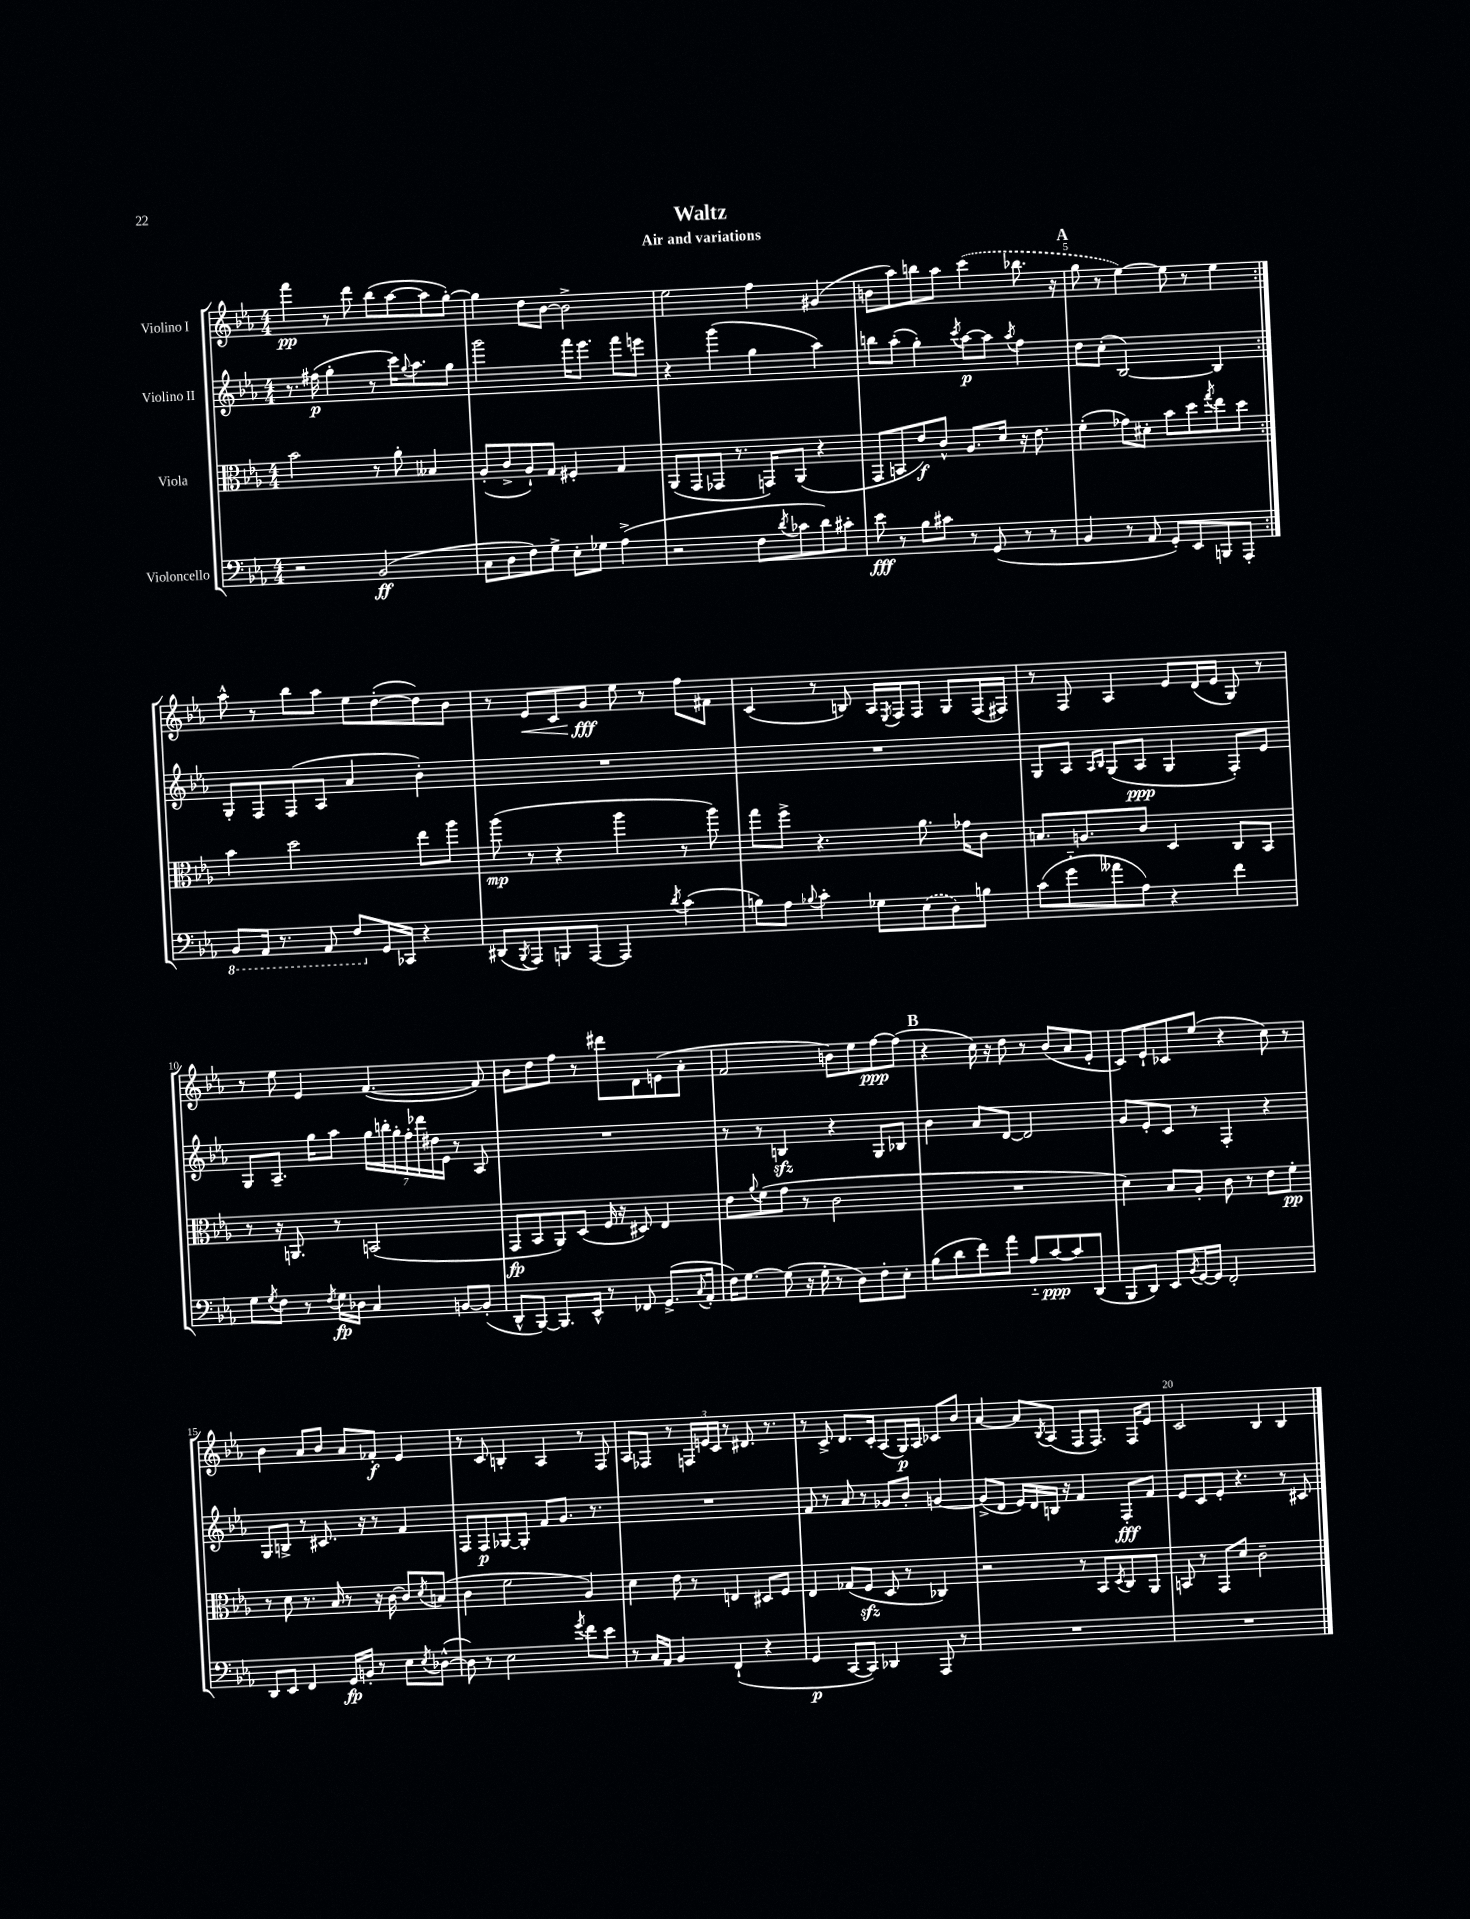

**kern	**kern	**kern	**kern
*staff4	*staff3	*staff2	*staff1
*clefF4	*clefC3	*clefG2	*clefG2
*k[b-e-a-]	*k[b-e-a-]	*k[b-e-a-]	*k[b-e-a-]
*M4/4	*M4/4	*M4/4	*M4/4
2r	2b-	8.r	4fff
.	.	(16ff#	.
.	.	4gg'	8r
.	.	.	8ddd
(2BB-	8r	8r	(8bb-
.	8a-'	16ccc)	[8aa-
.	.	8qqgg	.
.	.	8.aa-	.
.	4B--	.	8aa-]
.	.	8gg	[8gg')
=	=	=	=
8C	(8A-'	2ggg	4gg]
8D	8c^	.	.
8F)	8A-`)	.	8dd
8G^	8G	.	[8b-
8E-'	4F#'	16fff	2b-^]
.	.	8.eee-	.
8G-	.	.	.
(4A-^	4G	8fff	.
.	.	8eee	.
=	=	=	=
2r	(8AA-	4r	2ee-
.	8GG	.	.
.	8GG-	(4ggg	.
.	8.r	.	.
8F	.	4gg	4ff
.	16GG)	.	.
8qd	.	.	.
8c-	(8AA-	.	.
8d)	4r	4aa-)	(4g#
8c#'	.	.	.
=	=	=	=
8e-	8GG	8bb	8b
8r	8BB	(8aa-'	8aa-)
8B-	8e-)	4gg')	8bb
8c#	8c^^	.	8aa-
.	.	8qccc	.
8r	8.A-	[8aa-	(4ccc
(8GG	.	8aa-]	.
.	16d	.	.
.	.	8qaa-	.
8r	16r	4ff	8.bb-
.	8.e-	.	.
8r	.	.	.
.	.	.	16r
=	=	=	=
4BB-	(4f'	8dd	8gg
.	.	(8cc'	8r
8r	8g-)	[2B-)	[4ee-)
8AA-	8d#'	.	.
8GG')	8b-	.	8ee-]
8EE-	8dd	.	8r
.	8qgg	.	.
8BBB	8ee-	4B-]	4ee-
8AAA-'	8dd	.	.
=:|!	=:|!	=:|!	=:|!
8BBB-	4b-	8G'	8aa-^^
16AAA-	.	8F	8r
8.r	.	.	.
.	2dd	(8F	8bb-
8AAA-	.	8A-	8aa-
8FF	.	4a-	8ee-
16GG	.	.	([8dd'
16CC-	.	.	.
4r	8ee-	4b-')	8dd])
.	8aa-	.	8b-
=	=	=	=
(8DD#	(8aa-	1r	8r
8qBBB-	.	.	.
8AAA-)	8r	.	8e-
8BBB	4r	.	8c
[8AAA-	.	.	8g
4AAA-]	4aa-	.	8ee-
.	.	.	8r
8qd	.	.	.
(4c	8r	.	8ff
.	8aa-)	.	8f#
=	=	=	=
8B)	8gg	1r	(4c
8A-	8ff^	.	.
8qqB-	.	.	.
4c'	4.r	.	8r
.	.	.	8B)
8G-	.	.	16A-
.	.	.	8qE-
.	.	.	16F
(8E-	8.a-	.	8F
8D)	.	.	8G
.	16g-	.	.
8B	8c	.	(16F
.	.	.	16F#)
=	=	=	=
(8c	8.B	8G	8r
8g'~	.	8A-	8F
.	8.A	.	.
.	.	16qqA-	.
.	.	16qqB-	.
8a--	.	(8G	4A-
8A-)	8c	8A-	.
4r	4D	4G	8e-
.	.	.	(16d
.	.	.	16e-
4f	8C	8F')	8G)
.	8BB-	8e-	8r
=	=	=	=
8G	8r	8G	8r
8qG	.	.	.
8F	16r	8.A-~	8ee-
.	8.AA	.	.
8r	.	.	4e-
.	.	16gg	.
8qF	.	.	.
16G	8r	8aa-	.
16D-	.	.	.
4C	(2BB	28gg	([4.f
.	.	28bb'	.
.	.	28gg'	.
.	.	28ff'	.
.	.	28ddd-	.
.	.	28dd#	.
.	.	28e-	.
[8BB	.	8r	.
(8BB']	.	8A-	8f])
=	=	=	=
8DD^^	8GG	1r	8b-
[8BBB-)	8BB-	.	8dd
8.BBB-]	8AA-)	.	8ff
.	(8D	.	8r
16EE-^^	.	.	.
8r	16F	.	8ddd#
.	16r	.	.
8FF-	8D#)	.	8d
(8.GG^	4E-	.	(8e
.	.	.	8a-'
8qqC	.	.	.
16AA-'	.	.	.
=	=	=	=
16F)	8e-	8r	2f
[8.G	.	.	.
.	8qqa-	.	.
.	(8f	8r	.
(8G]	8g	4B	.
16r	8r	.	.
16G'	.	.	.
8r	2c	4r	8b)
8D)	.	.	8ee-
8F'	.	8G	[8ff
8E-'	.	8B-	(8ff]
=	=	=	=
(8B-	1r	4b-	4r
8d	.	.	.
8f)	.	8a-	16cc)
.	.	.	16r
8a-	.	[8d	8dd
8A-'~	.	2d]	8r
[8c	.	.	(8b-
8c]	.	.	8a-
(8DD	.	.	8e-'
=	=	=	=
8BBB-	4d)	8g	8c)
8DD)	.	8e-'	8e-`
8EE-	8B-	8c	8c-
8qBB-	.	.	.
[16GG	8A-'	8r	(8ee-
16GG]	.	.	.
2FF'	8c	4F'	4r
.	8r	.	.
.	8e-	4r	8cc)
.	8f'	.	8r
=	=	=	=
8DD	8r	8G	4b-
8EE-	8d	8B^	.
4FF	8.r	8r	8a-
.	.	8.c#	8b-
.	16B-	.	.
16GG	8r	.	8a-
16BB'	.	16r	.
8r	16r	8r	8f-'
.	[16c	.	.
8E-	8c]	4f	4e-
8qE-	8qd	.	.
([8D-^^	(8B	.	.
=	=	=	=
8D-])	4c	8F	8r
8r	.	8F	8c
2E-	2f	[8G-	4B'
.	.	8G-']	.
.	.	8f	4A-
.	.	8.g	.
8qg	.	.	.
8f	4A-)	.	8r
.	.	8.r	.
8e-	.	.	8F
=	=	=	=
8r	4d	1r	8A-
16C	.	.	8F-
16AA-	.	.	.
4BB-	8e-	.	8r
.	8r	.	24F
.	.	.	24e
.	.	.	24c
(4FF`	4E	.	8r
.	.	.	8.d#
4r	8D#	.	.
.	.	.	8.r
.	8F	.	.
=	=	=	=
4GG	4E-	8f	8r
.	.	8r	8c^
[8CC	(8G-	8a-	8.d
8CC])	8F	8r	.
.	.	.	16c'
4DD-	8D	8g-	(8A-
.	8r	8b-'	16G)
.	.	.	16A-
8AAA-	4C-)	[4g	8c-
8r	.	.	8b-
=	=	=	=
1r	2r	(8g^]	[4a-
.	.	8d	.
.	.	16e-)	8a-]
.	.	16d	.
.	.	.	8qB-
.	.	16B	(8A-
.	.	16r	.
.	8r	4f	8F
.	8BB-	.	8.F)
.	8qD	.	.
.	8C	8F'	.
.	.	.	16F
.	8AA-	8f	8e-
=	=	=	=
1r	8BB	8e-	2c
.	8r	8c	.
.	8GG	8e-'	.
.	8d	4.r	.
.	2c~	.	4B-
.	.	8r	4B-
.	.	8c#	.
==	==	==	==
*-	*-	*-	*-
